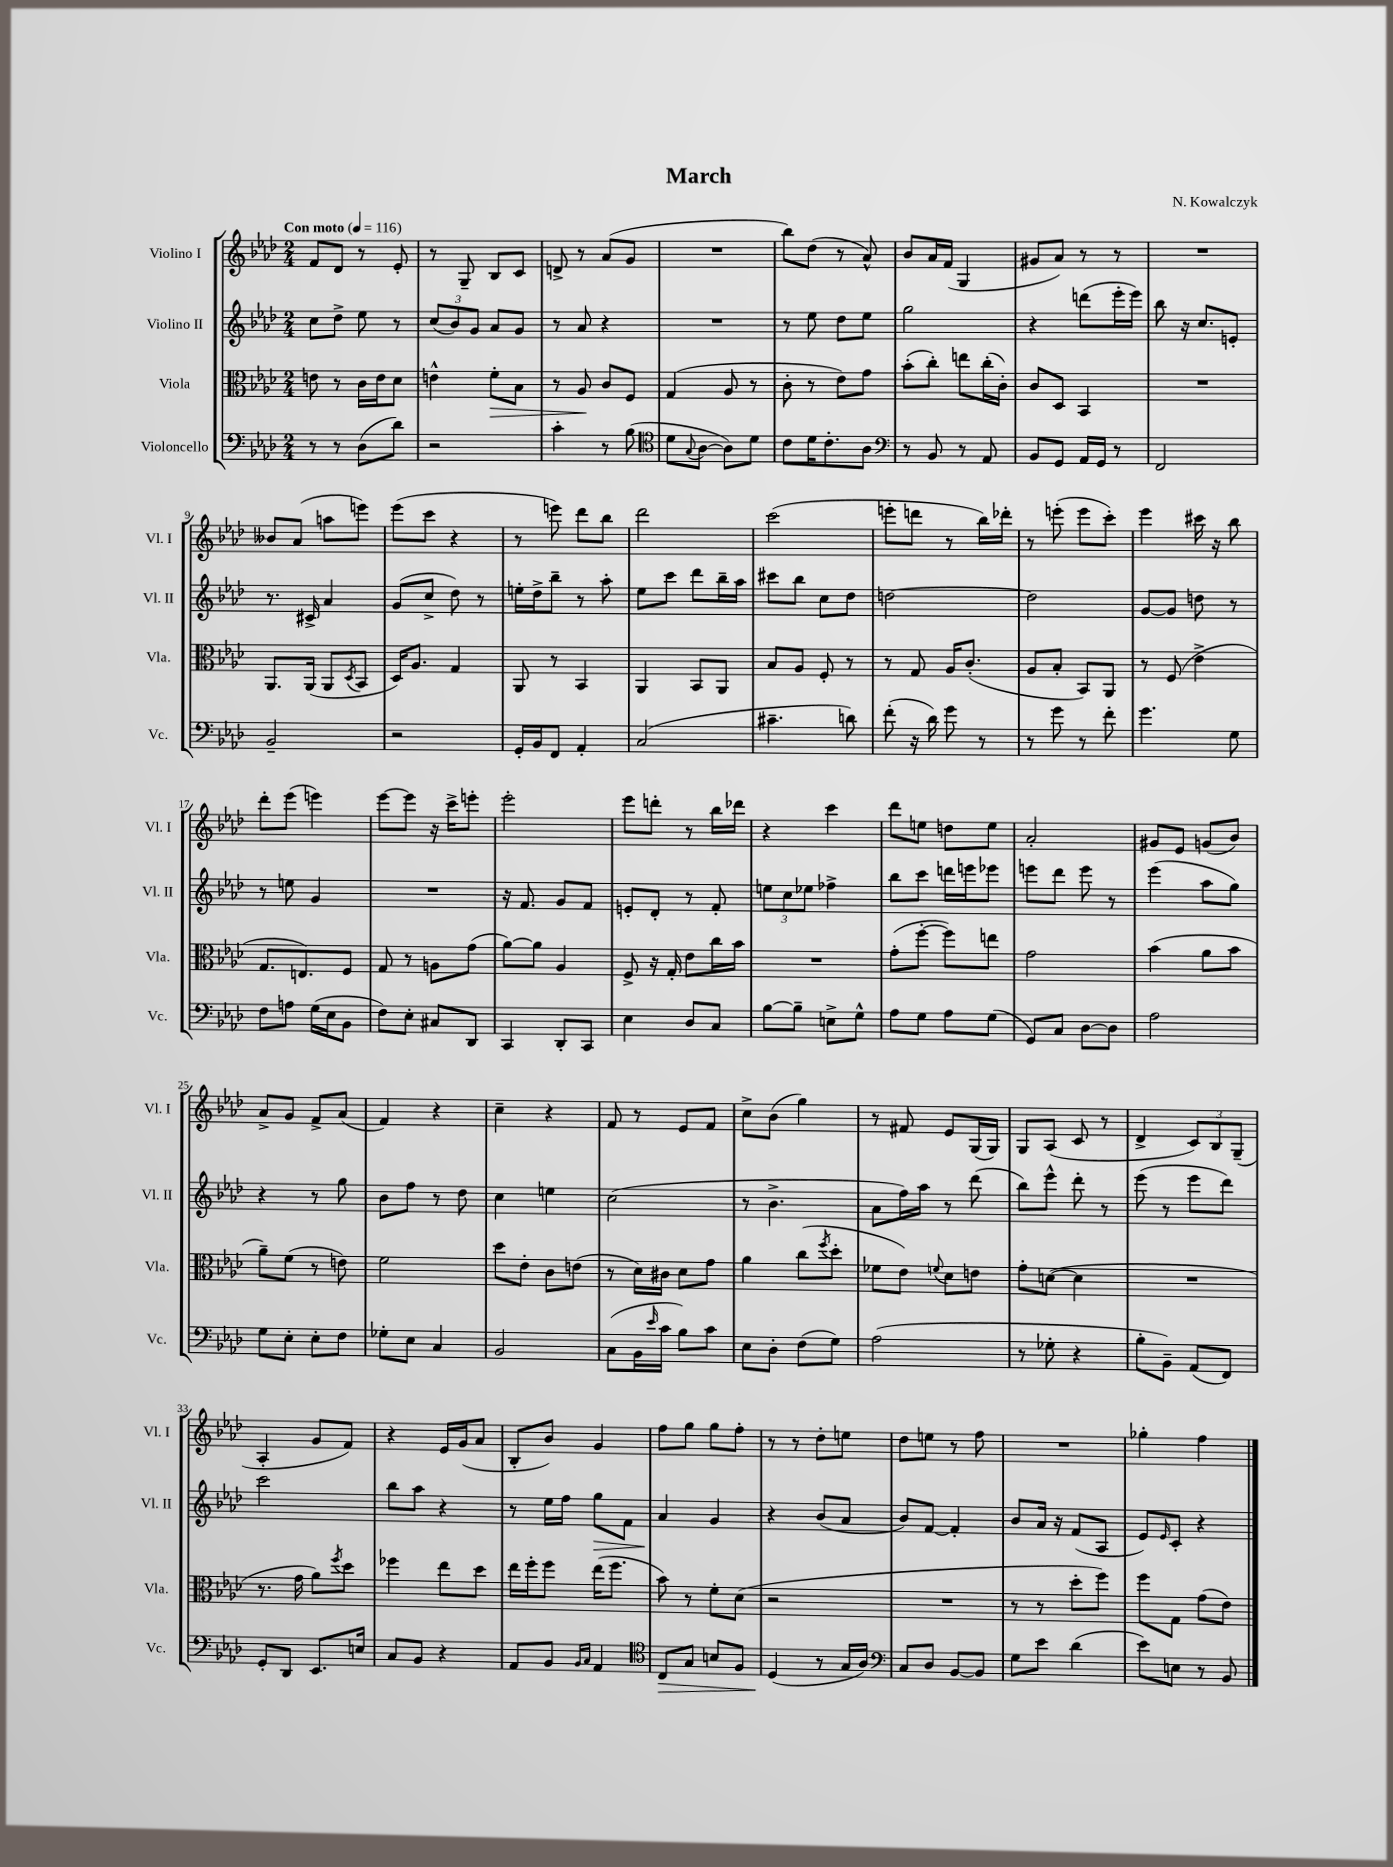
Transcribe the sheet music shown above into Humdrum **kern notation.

**kern	**kern	**kern	**kern
*staff4	*staff3	*staff2	*staff1
*clefF4	*clefC3	*clefG2	*clefG2
*k[b-e-a-d-]	*k[b-e-a-d-]	*k[b-e-a-d-]	*k[b-e-a-d-]
*M2/4	*M2/4	*M2/4	*M2/4
*MM116	*MM116	*MM116	*MM116
8r	8e	8cc	8f
8r	8r	8dd-^	8d-
(8D-	16c	8ee-	8r
.	16e	.	.
8d-)	8d-	8r	8e-'
=	=	=	=
2r	4e^^	(12cc	8r
.	.	12b-)	.
.	.	.	8G~
.	.	12g	.
.	8f'	8a-	8B-
.	8B-	8g	8c
=	=	=	=
4c'	8r	8r	8d^
.	8A-	8a-	8r
8r	8c	4r	(8a-
(8B-	8F	.	8g
=	=	=	=
*clefC4	*	*	*
8d-	(4G	2r	2r
8qqG	.	.	.
[8A-	.	.	.
8A-])	8A-	.	.
8d-	8r	.	.
=	=	=	=
8c	8c'	8r	8bb-)
16d-	8r	8ee-	(8dd-
8.c'	.	.	.
.	8e-)	8dd-	8r
8A-	8g	8ee-	8a-^^)
=	=	=	=
*clefF4	*	*	*
8r	(8b-'	2gg	8b-
8BB-	8cc')	.	16a-
.	.	.	(16f
8r	8ee	.	4G
8AA-	(16cc'	.	.
.	16c')	.	.
=	=	=	=
8BB-	8c	4r	8g#
8GG	8D-	.	8a-)
16AA-	4BB-	(8ddd	8r
16GG	.	.	.
8r	.	16eee-'	8r
.	.	16eee-)	.
=	=	=	=
2FF	2r	8bb-	2r
.	.	16r	.
.	.	8.cc	.
.	.	8e'	.
=	=	=	=
2BB-~	8.AA-	8.r	8b--
.	.	.	(8a-
.	(16AA-	16c#^	.
.	8AA-	4a-	8aa
.	8qD-	.	.
.	8BB-	.	8eee)
=	=	=	=
2r	16D-)	(8g	(8eee-
.	8.A-	.	.
.	.	8cc^	8ccc
.	4G	8dd-)	4r
.	.	8r	.
=	=	=	=
16GG'	8AA-	16ee'	8r
16BB-	.	16dd-^	.
8FF	8r	8bb-~	8eee)
4AA-'	4BB-	8r	8ddd-
.	.	8aa-'	8bb-
=	=	=	=
(2C	4AA-	8ee-	2ddd-
.	.	8ccc	.
.	8BB-	8ddd-	.
.	8AA-	16bb-~	.
.	.	16aa-	.
=	=	=	=
4.c#~	8B-	8ccc#	(2ccc
.	8A-	8bb-	.
.	8F'	8cc	.
8d)	8r	8dd-	.
=	=	=	=
(8f'	8r	[2dd	8eee'
16r	8G	.	8ddd
16d-)	.	.	.
8g	16A-	.	8r
.	(8.c'	.	.
8r	.	.	16bb-)
.	.	.	16ddd-'
=	=	=	=
8r	8A-	2dd]	8r
8g	8B-'	.	(8eee'
8r	8BB-)	.	8eee
8f'	8AA-	.	8ccc')
=	=	=	=
4.g	8r	[8g	4eee-
.	(8F	8g]	.
.	4e-^	8dd	16ccc#
.	.	.	16r
8G	.	8r	8bb-
=	=	=	=
8F	8.G	8r	8ddd-'
8A	.	8ee	(8eee-
.	8.E)	.	.
(16G	.	4g	4eee)
16E-	.	.	.
8BB-	8F	.	.
=	=	=	=
8F)	8G	2r	[8eee-
8E-'	8r	.	8eee-]
8C#	8A	.	16r
.	.	.	16ccc^
8DD-	(8g	.	8eee'
=	=	=	=
4CC	[8a-)	16r	2eee-'
.	.	8.f	.
.	8a-]	.	.
8DD-'	4A-	8g	.
8CC	.	8f	.
=	=	=	=
4E-	8F^	8e'	8eee-
.	16r	8d-'	8ddd'
.	16G'	.	.
8D-	8e-	8r	8r
8C	16cc	8f'	16bb-
.	16b-	.	16ddd-
=	=	=	=
[8B-	2r	12ee	4r
.	.	12cc	.
8B-~]	.	.	.
.	.	12ee-	.
8E^	.	4ff-^	4ccc
8G^^	.	.	.
=	=	=	=
8A-	(8g'	8bb-	8ddd-
8G	[8ff'	8ccc	8ee
8A-	8ff])	16ddd	8dd
.	.	16eee	.
(8G	8ee	8eee-	8ee
=	=	=	=
8GG)	2g	8eee	2a-'
8C	.	8ddd-	.
[8D-	.	8eee	.
8D-]	.	8r	.
=	=	=	=
2A-	(4b-	(4eee-	8g#
.	.	.	8e-
.	8a-	8aa-	(8g
.	8b-	8gg)	8b-)
=	=	=	=
8G	8a-~)	4r	8a-^
8E-'	(8f	.	8g
8E-'	8r	8r	8f^
8F	8e)	8gg	(8a-
=	=	=	=
8G-'	2f	8b-	4f)
8E-	.	8ff	.
4C	.	8r	4r
.	.	8dd-	.
=	=	=	=
2BB-	8dd-	4cc	4cc~
.	8e-'	.	.
.	8c	4ee	4r
.	(8e	.	.
=	=	=	=
(8C	8r	(2cc	8f
16BB-	16d-)	.	8r
16qqe-	.	.	.
16c	16c#	.	.
8B-)	8d-	.	8e-
8c	8g	.	8f
=	=	=	=
8E-	4a-	8r	8cc^
8D-'	.	4.b-^	(8b-
(8F	(8cc	.	4gg)
.	8qff	.	.
8G)	8dd-'	.	.
=	=	=	=
(2A-	8f-	8a-	8r
.	8e-)	16ff)	8f#
.	.	16aa-	.
.	8qqf	.	.
.	8d-	8r	8e-
.	8e	(8ddd-	(16G
.	.	.	16G)
=	=	=	=
8r	8g'	8bb-)	8G
8G-'	([8d	8eee-^^	(8A-
4r	4d]	8ddd-'	8c
.	.	8r	8r
=	=	=	=
8B-'	2r	(8eee-	4d-^
8BB-~)	.	8r	.
(8AA-	.	8eee-	12c)
.	.	.	12B-
8FF)	.	8ddd-)	.
.	.	.	(12G~
=	=	=	=
8GG'	8.r	2ccc	4A-'
8DD-	.	.	.
.	16g	.	.
8.EE-	8a-)	.	8g
.	8qff	.	.
.	8dd-	.	8f)
16E	.	.	.
=	=	=	=
8C	4ff-	8bb-	4r
8BB-	.	8aa-	.
4r	8ee-	4r	16e-
.	.	.	(16g
.	8dd-	.	8a-
=	=	=	=
8AA-	16ee-	8r	8B-'
.	16ff'	.	.
8BB-	8ff	16ee-	8b-)
.	.	16ff	.
16qqBB-	.	.	.
16qqC	.	.	.
4AA-	(16ee-	8gg	4g
.	8.ff	.	.
.	.	8f	.
=	=	=	=
*clefC4	*	*	*
8C	8b-)	4a-	8ff
8G	8r	.	8gg
8B	8f'	4g	8gg
8F	(8d-	.	8ff'
=	=	=	=
(4D-	2r	4r	8r
.	.	.	8r
8r	.	(8b-	8dd-'
16G	.	8a-	8ee
16A-)	.	.	.
=	=	=	=
*clefF4	*	*	*
8C	2r	8b-)	8dd-
8D-	.	[8f	8ee
[8BB-	.	4f']	8r
8BB-]	.	.	8ff
=	=	=	=
8G	8r	8b-	2r
8e-	8r	16a-	.
.	.	16r	.
(4d-	8dd-'	(8f	.
.	8ff)	8A-	.
=	=	=	=
8e-)	8ff	8e-)	4gg-'
.	.	16qqe-	.
8E	8G	8c'	.
8r	(8g	4r	4ff
8BB-	8e-)	.	.
==	==	==	==
*-	*-	*-	*-
